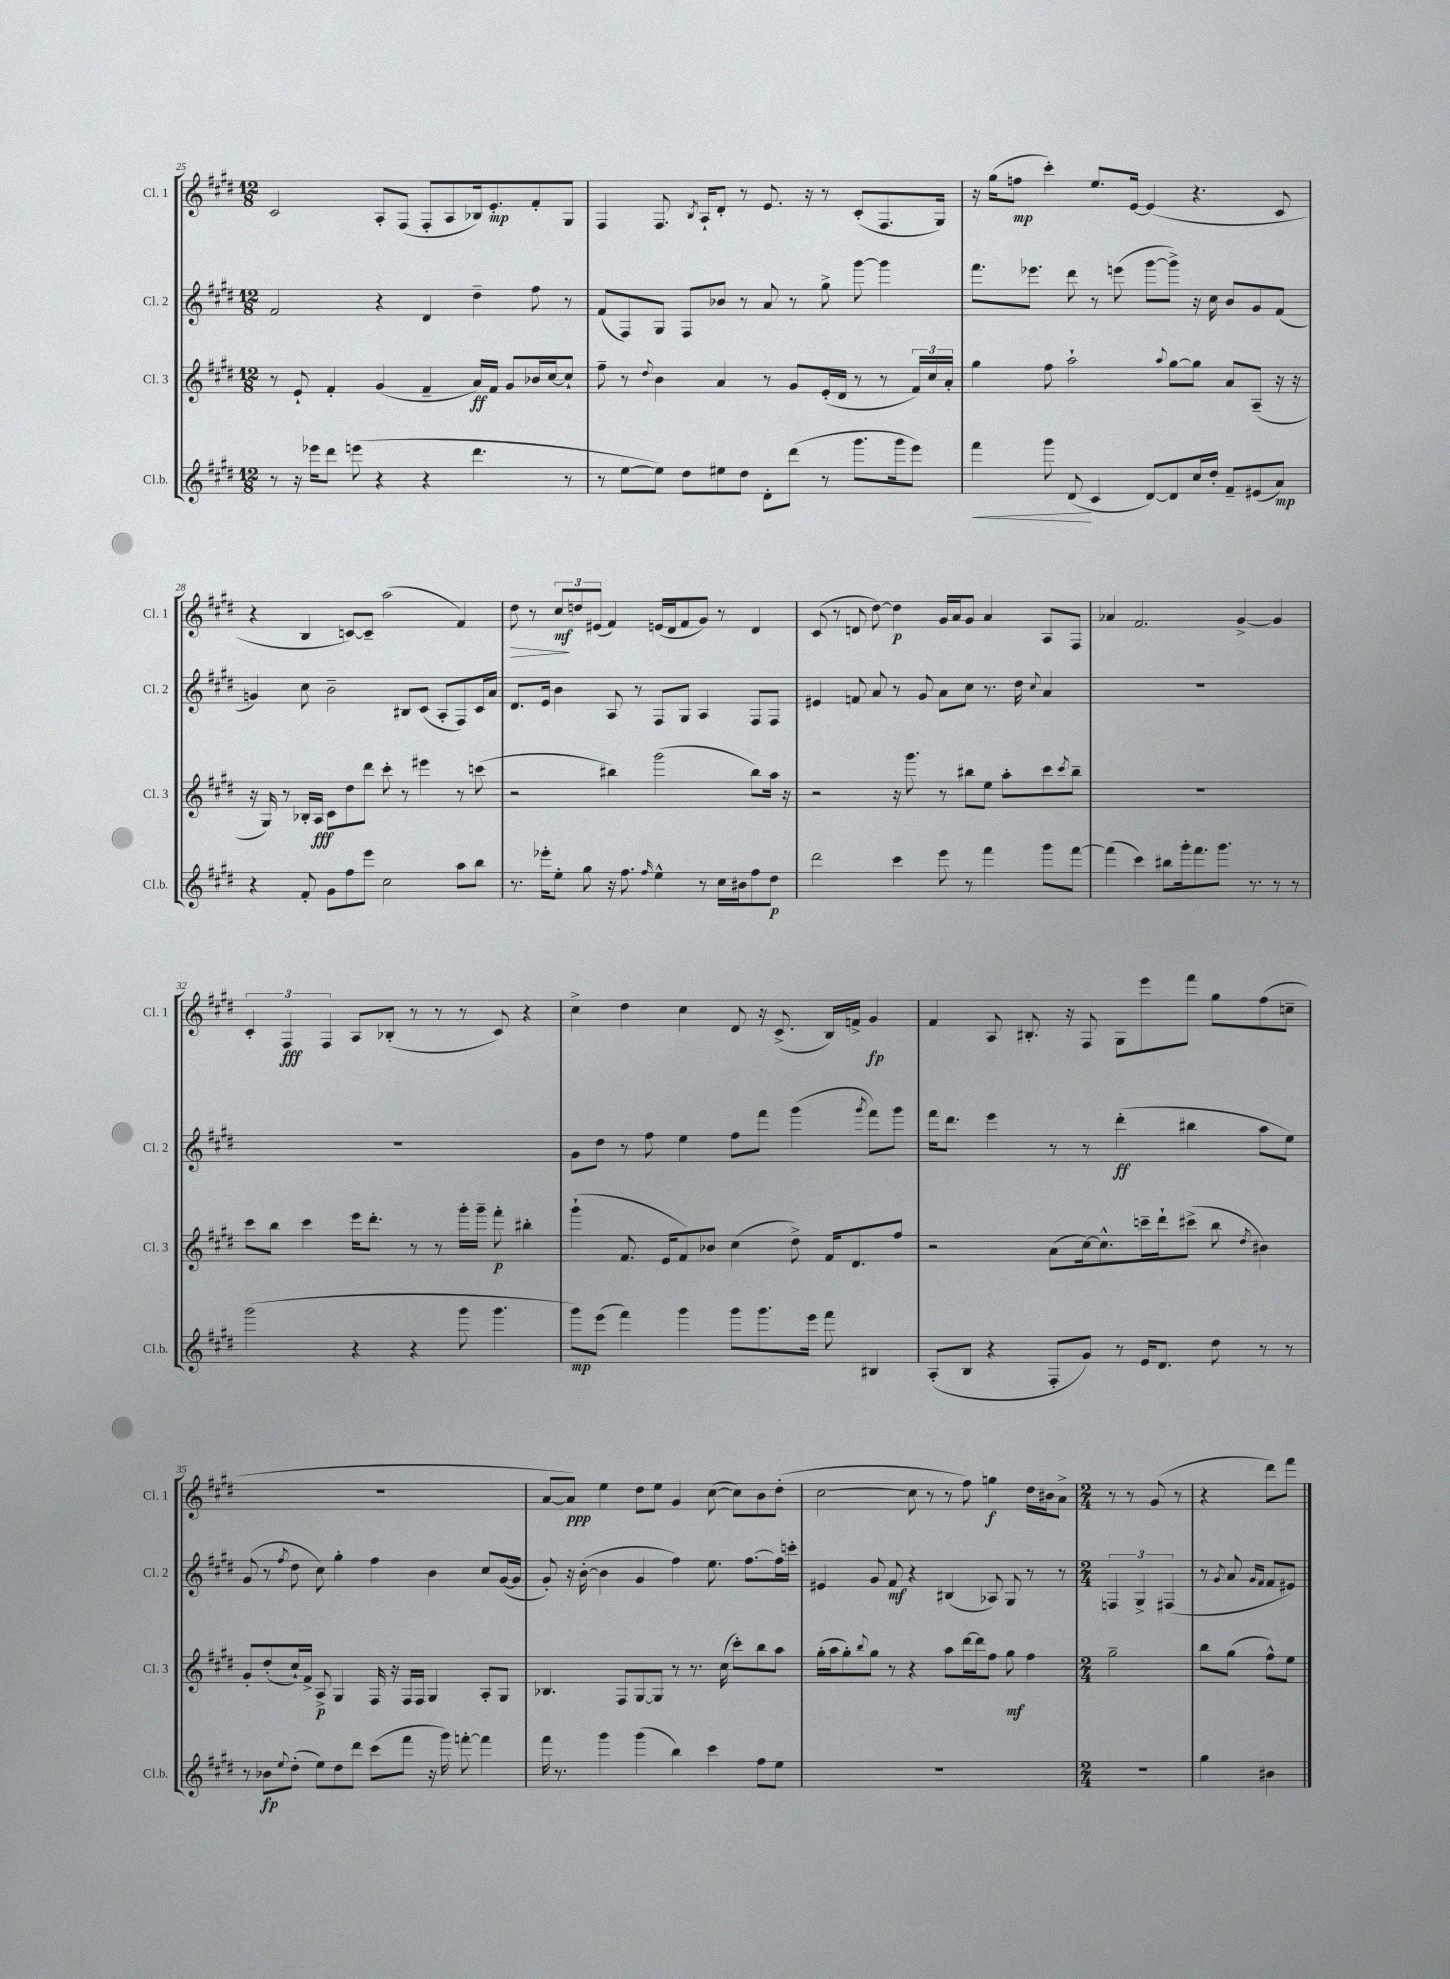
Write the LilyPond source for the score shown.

<<
\new StaffGroup <<
\new Staff = "s0" \with { instrumentName = "Cl. 1" shortInstrumentName = "Cl. 1" } {
    \clef treble \key e \major \numericTimeSignature \time 12/8
    cis'2 a8-. fis8( fis8-. a8 bes16) e'8.-.\mp fis'8-. gis8 |
    fis4 fis8. \acciaccatura { b8 } a16-! dis'8-. r8 e'8. r16 r8 cis'8-.( fis8. gis16) |
    r16 gis''16( f''8\mp cis'''4-.) e''8. e'16~ e'4( r4. cis'8 |
    r4 b4 c'8~) c'8-- a''2( fis'4) |
    dis''8\> r8 \tuplet 3/2 { cis''8\mf\! d''8 eis'8( } fis'4) e'16( dis'16 fis'8 gis'8) r8 dis'4 |
    cis'8( r8 d'8 dis''8~) dis''4\p gis'16 a'16 gis'8 a'4 a8 fis8 |
    aes'4 fis'2. gis'4~-> gis'4 |
    \tuplet 3/2 { cis'4-. fis4\fff fis4 } a8 bes8-.( r8 r8 r8 cis'8) r4 |
    cis''4-> dis''4 cis''4 dis'8 r16 cis'8.->( b16) f'16-> gis'4\fp |
    fis'4 a8 bis8.-. r16 fis8 gis8 e'''8 fis'''8 gis''8 fis''8( c''8-- |
    R1. |
    a'8~ a'8\ppp) e''4 dis''8 e''8 gis'4 cis''8~( cis''8) b'8 dis''8-.( |
    cis''2~ cis''8 r8 r8 fis''8) g''4\f dis''16 bis'16 a'8-> |
    \numericTimeSignature \time 2/4 r8 r8 gis'8( r8 |
    r4 dis'''8) fis'''8 \bar "|." |
}
\new Staff = "s1" \with { instrumentName = "Cl. 2" shortInstrumentName = "Cl. 2" } {
    \clef treble \key e \major \numericTimeSignature \time 12/8
    fis'2 r4 dis'4 dis''4-- fis''8 r8 |
    fis'8( fis8) gis8 fis8 bes'8 r8 a'8 r8 gis''8-> gis'''8~ gis'''4 |
    fis'''8. ees'''8. dis'''8 r8 e'''8( gis'''8~ gis'''8->) r16 cis''16 b'8 gis'8 fis'8( |
    g'4) cis''8 b'2-- bis8 cis'8( a8-. fis8) cis'16 a'16 |
    dis'8. e'16 b'4 a8 r8 fis8 gis8 a4 fis8 fis8 |
    eis'4 f'8 a'8 r8 gis'8 a'8 cis''8 r8. dis''16 \appoggiatura { cis''8 } a'4 |
    R1. |
    R1. |
    gis'8 dis''8 r8 fis''8 e''4 fis''8 fis'''8 gis'''4( \acciaccatura { gis'''8 } fis'''8) gis'''8 |
    fis'''16 dis'''8. e'''4 r8 r8 dis'''4-.\ff( bis''4 a''8 e''8) |
    gis'8( r8 \acciaccatura { fis''8 } dis''8 cis''8) gis''4-. fis''4 b'4 cis''8 gis'16~( gis'16 |
    gis'8-.) r16 b'16~-.( b'4 gis'4 fis''4) e''8. fis''8.~ fis''16 c'''16-. |
    eis'4 gis'8 fis'8\mf r4 bis4( aes8) gis8 r8 r8 |
    \numericTimeSignature \time 2/4 \tuplet 3/2 { f4 gis4-> fis4( } |
    r8 \acciaccatura { gis'8 } a'8 \grace { gis'16 fis'16 } fis'8 eis'8) \bar "|." |
}
\new Staff = "s2" \with { instrumentName = "Cl. 3" shortInstrumentName = "Cl. 3" } {
    \clef treble \key e \major \numericTimeSignature \time 12/8
    r8 e'8-! fis'4-. gis'4( fis'4-- a'16\ff) fis'16 gis'8 bes'16 cis''16~ cis''8-! |
    fis''8-- r8 \appoggiatura { dis''8 } b'4 a'4 r8 gis'8 e'16-.( dis'16 r8 r8 \tuplet 3/2 { fis'16) cis''16 a'16-. } |
    gis''4 fis''8 a''2-! \appoggiatura { a''8 } gis''8~ gis''8 a'8 a8--( r16 r16 |
    r16 gis16) r8 bes16-. a16\fff cis'8 dis''8 dis'''8 cis'''8-. r8 eis'''4 r8 c'''8( |
    r2 bis''4) gis'''2( bis''8) a''16 r16 |
    r2 r16 gis'''8. r8 bis''8 e''8 a''8-. cis'''8 \acciaccatura { cis'''8 } bis''8-- |
    R1. |
    cis'''8 b''8 cis'''4 e'''16 dis'''8.-. r8 r8 gis'''16-. gis'''16-- fis'''8-.\p bis''4-. |
    gis'''4-!( fis'8. e'16 fis'8) bes'8 cis''4( dis''8->) fis'16 dis'8. fis''8 |
    r2 a'8( cis''16~) cis''8.-^ c'''16-- dis'''16-! cis'''8->( b''8 \acciaccatura { dis''8 } bis'4) |
    gis'8-. dis''8-.( cis''16-!) fis'16-> a8->\p gis4 fis16 r16 fis16 fis16 gis4 a8-. gis8 |
    bes4. fis8 gis8~ gis8 r8 r8. cis''16( cis'''8-.) b''8 a''8 |
    gis''16-.( a''16 gis''8-.) \appoggiatura { b''8 } gis''8 r8 r4 a''8 dis'''16~ dis'''16 fis''8 gis''8\mf fis''4 |
    \numericTimeSignature \time 2/4 gis''2-- |
    b''8 gis''8( fis''8-^) e''8 \bar "|." |
}
\new Staff = "s3" \with { instrumentName = "Cl.b." shortInstrumentName = "Cl.b." } {
    \clef treble \key e \major \numericTimeSignature \time 12/8
    r8 r16 ees'''16 dis'''8 e'''8( r4 r4 dis'''4. r8 |
    r8 e''8~ e''8) dis''8 eis''8 dis''8 dis'8-. dis'''8( r8 gis'''8. gis'''16 e'''8) |
    fis'''4\< gis'''8 dis'8\!( cis'4 dis'8~) dis'8 cis''16 dis''16-. fis'8-- eis'8( a'8\mp) |
    r4 fis'8-. gis'8 fis''8 e'''8 cis''2 a''8 b''8 |
    r8. ees'''16-. e''8-. gis''8 r16 fis''8. \grace { fis''16 } e''4-^ r8 cis''16 bis'16 fis''8 dis''8\p |
    dis'''2 cis'''4 e'''8 r8 fis'''4 gis'''8 fis'''8~ |
    fis'''4( cis'''4) bis''8 gis'''16-. fis'''8. gis'''8. r8. r8 r8 |
    gis'''2( r4 r4 gis'''8 gis'''4. |
    gis'''8\mp) e'''8( fis'''4) gis'''4 gis'''8 gis'''8. e'''16 fis'''8 bis4 |
    a8-.( b8 r4 fis8-. gis'8) r8 e'16 dis'8. dis''8 r8 r8 |
    r8 bes'8\fp \appoggiatura { e''8 } dis''8-.( e''8) dis''8 dis'''8 cis'''8( fis'''8 r16 gis'''16) f'''8~-. f'''4 |
    fis'''16 r8. gis'''4 gis'''4( b''4) cis'''4 fis''8 e''8 |
    R1. |
    \numericTimeSignature \time 2/4 r2 |
    gis''4 bis'4 \bar "|." |
}
>>
>>
\layout { \context { \Score currentBarNumber = #25 } }
